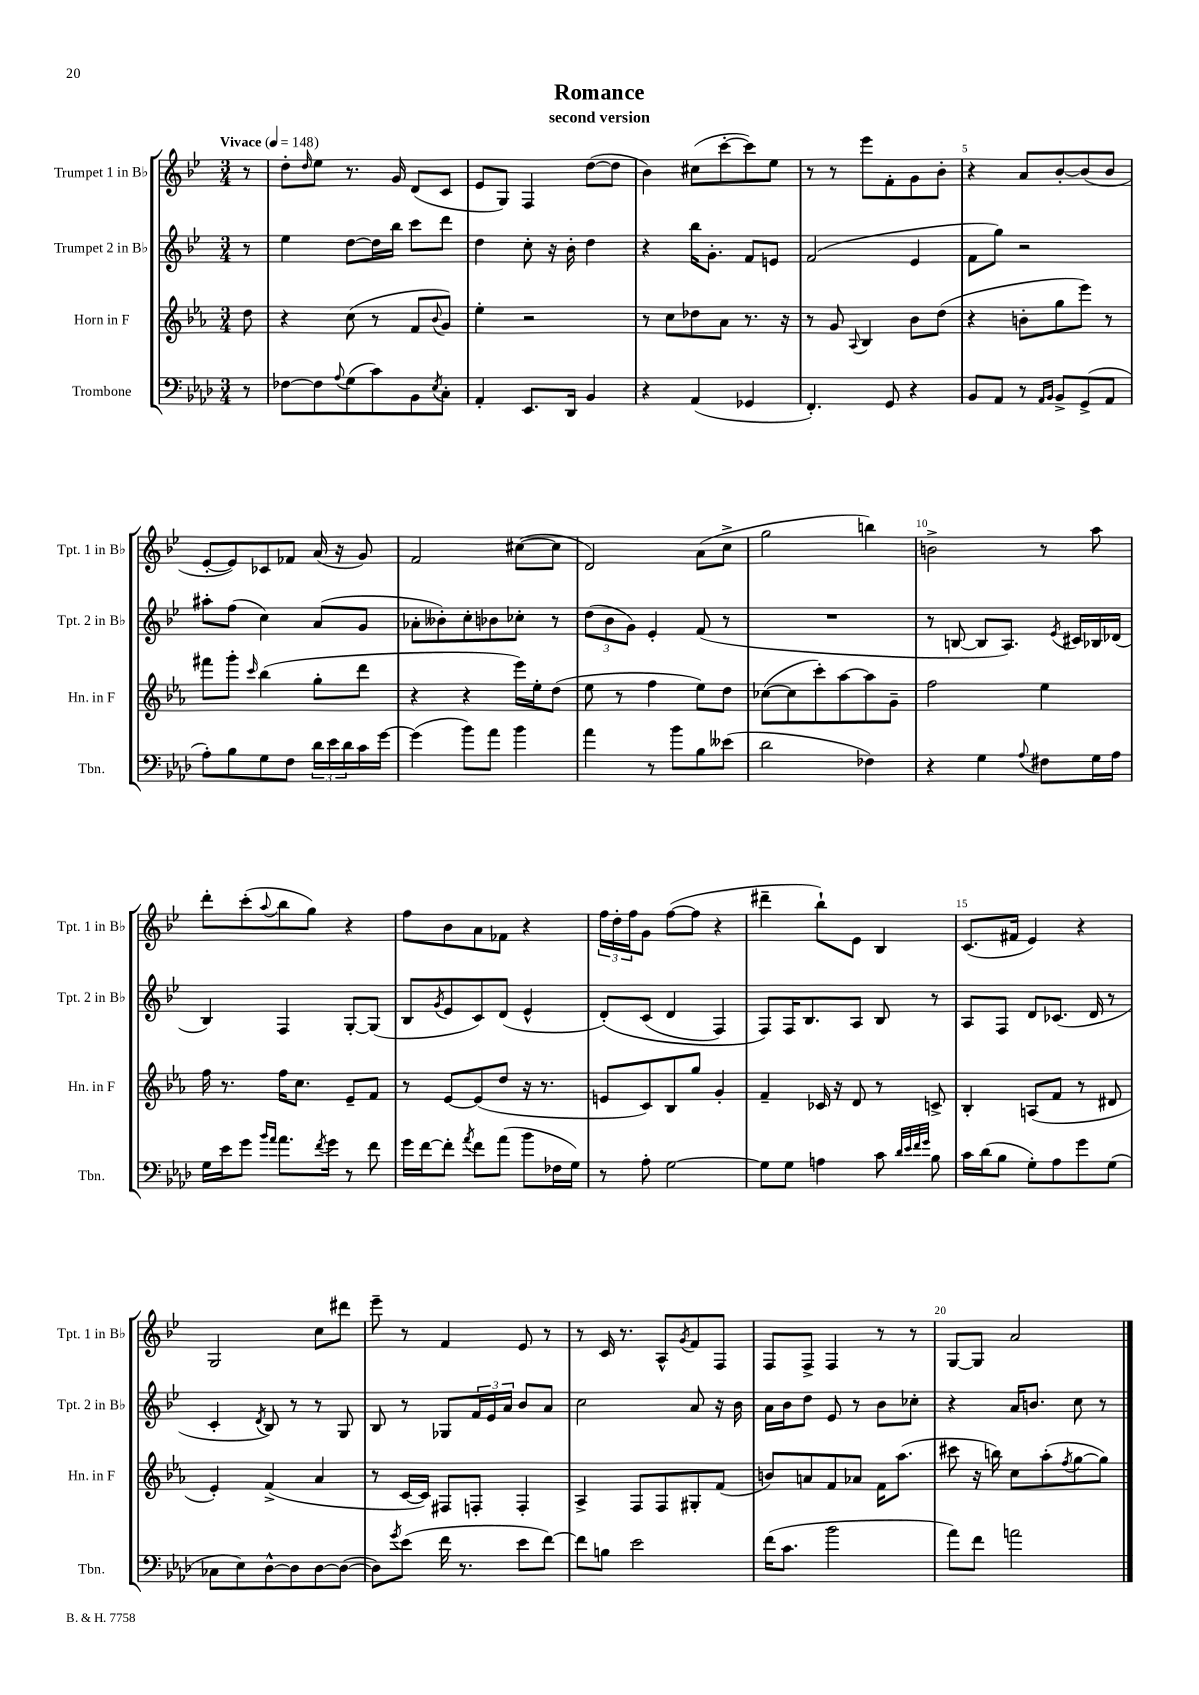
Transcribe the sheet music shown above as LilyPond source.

\header { title = "Romance" subtitle = "second version" }
<<
\new StaffGroup <<
\new Staff = "s0" \with { instrumentName = "Trumpet 1 in Bb" shortInstrumentName = "Tpt. 1 in Bb" } {
    \clef treble \key bes \major \numericTimeSignature \time 3/4 \partial 8 \tempo "Vivace" 4 = 148
    r8 |
    d''8-. \grace { d''16 } ees''8 r8. g'16 d'8( c'8 |
    ees'8 g8) f4 d''8~( d''8 |
    bes'4) cis''8( c'''8~-. c'''8) ees''8 |
    r8 r8 ees'''8 f'8-. g'8 bes'8-. |
    r4 a'8 bes'8~-. bes'8( bes'8 |
    ees'8~-. ees'8) ces'8 fes'8 a'16( r16 g'8) |
    f'2 cis''8~( cis''8 |
    d'2) a'8( c''8-> |
    g''2 b''4) |
    b'2-> r8 a''8 |
    d'''8-. c'''8-.( \appoggiatura { a''8 } bes''8 g''8) r4 |
    f''8 bes'8 a'8 fes'8 r4 |
    \tuplet 3/2 { f''16 d''16-. f''16 } g'8 f''8~( f''8 r4 |
    dis'''4-- bes''8-!) ees'8 bes4 |
    c'8.( fis'16 ees'4) r4 |
    g2 c''8 dis'''8 |
    ees'''8-- r8 f'4 ees'8 r8 |
    r8 c'16 r8. a8-^ \acciaccatura { g'8 } f'8 f8 |
    f8 f8-> f4 r8 r8 |
    g8~ g8 a'2 \bar "|." |
}
\new Staff = "s1" \with { instrumentName = "Trumpet 2 in Bb" shortInstrumentName = "Tpt. 2 in Bb" } {
    \clef treble \key bes \major \numericTimeSignature \time 3/4 \partial 8
    r8 |
    ees''4 d''8~ d''16 bes''16 c'''8 d'''8 |
    d''4 c''8-. r16 bes'16-. d''4 |
    r4 bes''16 g'8.-. f'8 e'8 |
    f'2( ees'4 |
    f'8 g''8) r2 |
    ais''8-. f''8( c''4) a'8( g'8 |
    aes'8-. beses'8-.) c''8-. bes'8 ces''8-. r8 |
    \tuplet 3/2 { d''8( bes'8 g'8) } ees'4-. f'8( r8 |
    R2. |
    r8 b8~ b8 a8.) \acciaccatura { ees'8 } cis'16 bes16 des'16( |
    bes4) f4 g8~-. g8( |
    bes8 \acciaccatura { g'8 } ees'8 c'8) d'8( ees'4-^ |
    d'8-.)\( c'8( d'4 f4) |
    f8\) f16 bes8. a8 bes8 r8 |
    a8 f8 d'8 ces'8.( d'16 r8 |
    c'4-. \acciaccatura { d'8 } bes8) r8 r8 g8 |
    bes8 r8 ges8 \tuplet 3/2 { f'16 ees'16 a'16 } bes'8 a'8 |
    c''2 a'8 r16 bes'16 |
    a'16 bes'16 d''8 ees'8 r8 bes'8 ces''8-. |
    r4 a'16 b'8. c''8 r8 \bar "|." |
}
\new Staff = "s2" \with { instrumentName = "Horn in F" shortInstrumentName = "Hn. in F" } {
    \clef treble \key ees \major \numericTimeSignature \time 3/4 \partial 8
    d''8 |
    r4 c''8( r8 f'8 \appoggiatura { bes'8 } g'8) |
    ees''4-. r2 |
    r8 c''8 des''8 aes'8 r8. r16 |
    r8 g'8 \appoggiatura { aes8 } bes4 bes'8 d''8( |
    r4 b'8-. g''8 ees'''8) r8 |
    fis'''8 g'''8-. \grace { c'''16 } bes''4( g''8-. d'''8 |
    r4 r4 ees'''16) ees''16-. d''8( |
    ees''8 r8 f''4 ees''8) d''8 |
    ces''8~( ces''8 c'''8-.) aes''8~ aes''8 g'8-- |
    f''2 ees''4 |
    f''16 r8. f''16 c''8. ees'8-- f'8 |
    r8 ees'8~ ees'8( d''8 r16 r8. |
    e'8 c'8) bes8 g''8 g'4-. |
    f'4-- ces'16 r16 d'8 r8 c'8-> |
    bes4-. a8( f'8 r8 dis'8 |
    ees'4-.) f'4->( aes'4 |
    r8 c'16~ c'16) fis8 f8-. f4-. |
    aes4-> f8 f8 gis8-. f'8( |
    b'8) a'8 f'8 aes'8 f'16 aes''8.( |
    cis'''8 r16 b''16) c''8 aes''8-.( \acciaccatura { f''8 } g''8~ g''8) \bar "|." |
}
\new Staff = "s3" \with { instrumentName = "Trombone" shortInstrumentName = "Tbn." } {
    \clef bass \key aes \major \numericTimeSignature \time 3/4 \partial 8
    r8 |
    fes8~ fes8 \appoggiatura { aes8 } g8( c'8) bes,8 \acciaccatura { ees8 } c8-. |
    aes,4-. ees,8. des,16 bes,4 |
    r4 aes,4( ges,4 |
    f,4.-.) g,8 r4 |
    bes,8 aes,8 r8 \grace { aes,16 bes,16 } bes,8-> g,8->( aes,8 |
    aes8-.) bes8 g8 f8 \tuplet 3/2 { des'16 ees'16 des'16 } c'16 g'16~ |
    g'4( bes'8) aes'8 bes'4 |
    aes'4 r8 bes'8 bes8 eeses'8( |
    des'2 fes4) |
    r4 g4 \appoggiatura { aes8 } fis8 g16 aes16 |
    g16 ees'16 g'8 \grace { bes'16 aes'16 } aes'8. \acciaccatura { f'8 } g'16 r8 f'8 |
    g'16 f'16~ f'8-. \acciaccatura { aes'8 } f'8 aes'8( bes'8 fes16 g16) |
    r8 aes8-. g2~ |
    g8 g8 a4 c'8 \grace { des'32 ees'32 f'32 g'32 } bes8 |
    c'16 des'16( bes8 g8-.) aes8 g'8 g8( |
    ces8 ees8) des8~-^ des8 des8~ des8~( |
    des8) \acciaccatura { g'8 } ees'8( f'16 r8. ees'8 f'8~) |
    f'8 b8 ees'2 |
    f'16( c'8. bes'2 |
    aes'8) f'8 a'2 \bar "|." |
}
>>
>>
\layout { \context { \Score \override BarNumber.break-visibility = ##(#f #t #t) barNumberVisibility = #(every-nth-bar-number-visible 5) } }
